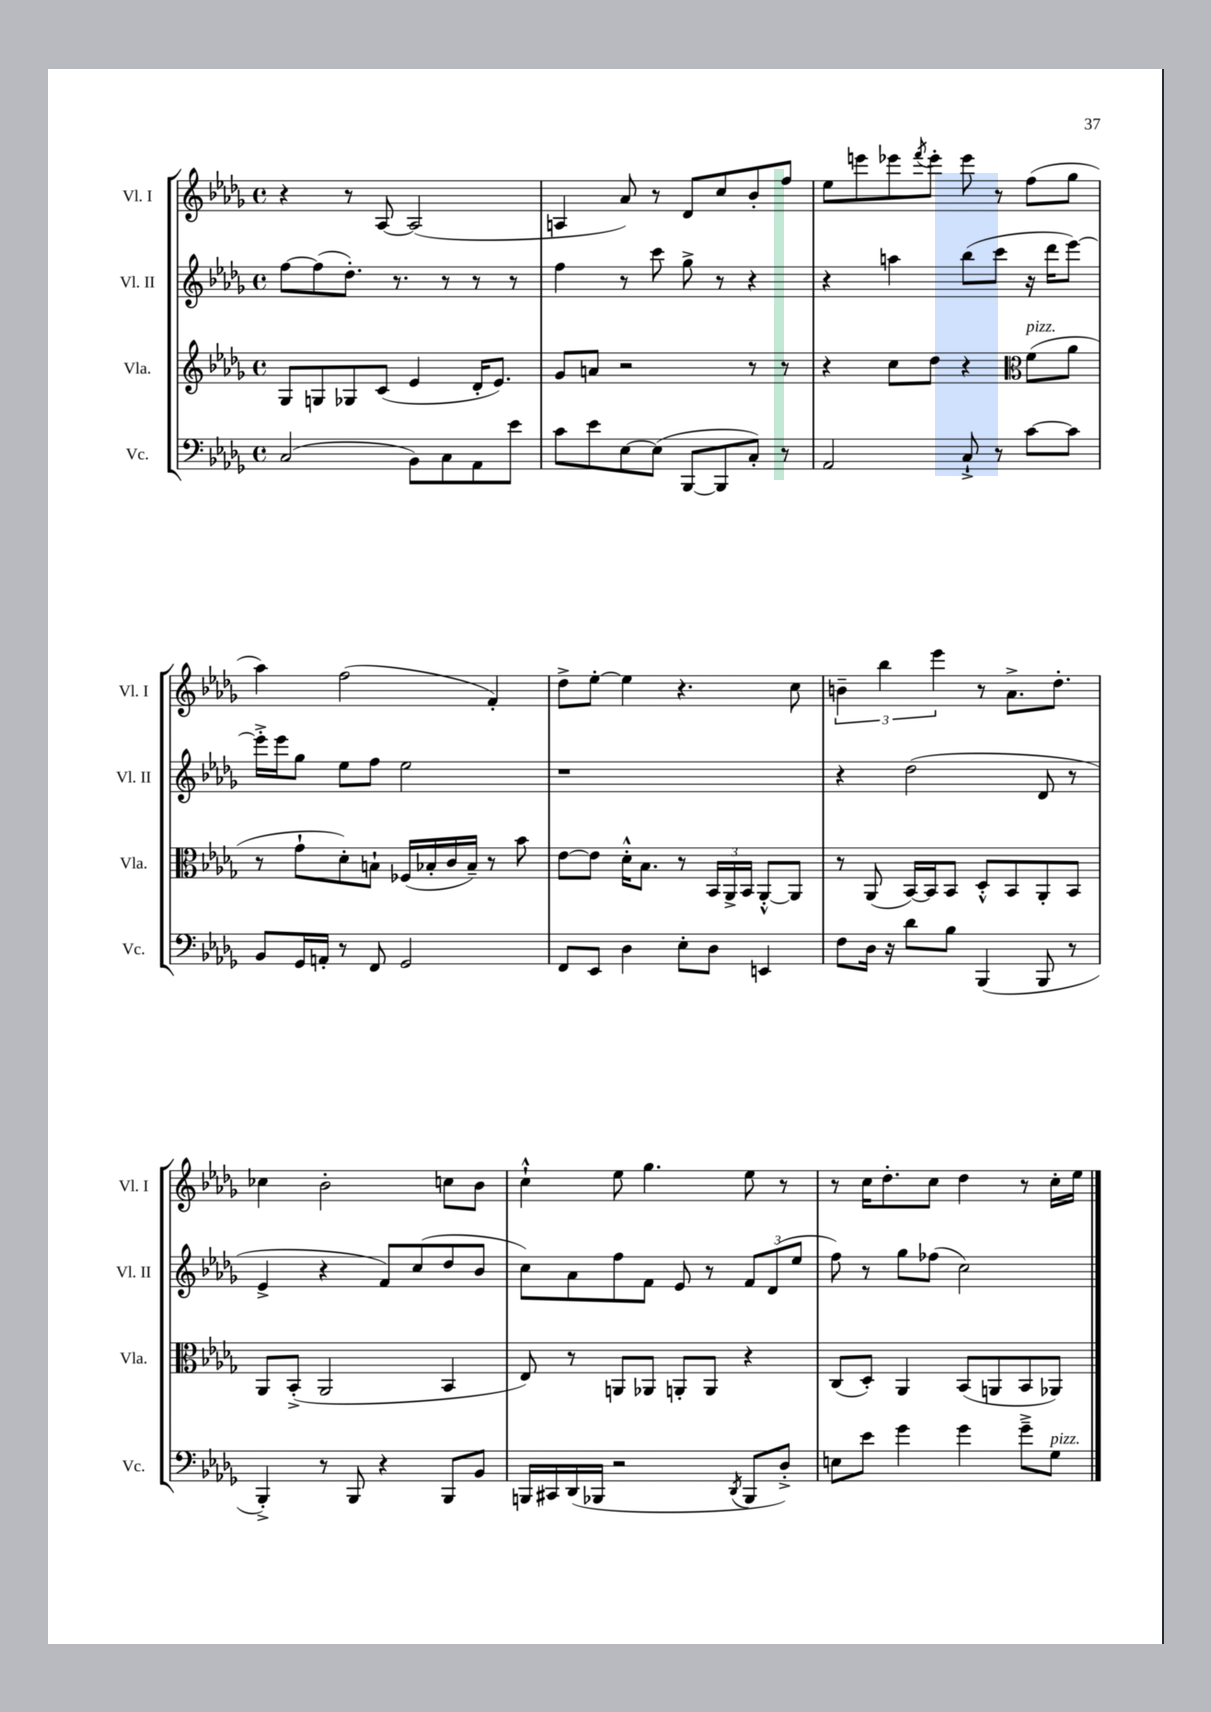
<<
\new StaffGroup <<
\new Staff = "s0" \with { instrumentName = "Vl. I" shortInstrumentName = "Vl. I" } {
    \clef treble \key des \major \defaultTimeSignature \time 4/4
    r4 r8 aes8~ aes2( |
    a4 aes'8) r8 des'8 c''8 bes'8-. f''8 |
    ees''8 e'''8 ees'''8 \acciaccatura { f'''8 } ees'''8-. ees'''8 r8 f''8( ges''8 |
    aes''4) f''2( f'4-.) |
    des''8-> ees''8~-. ees''4 r4. c''8 |
    \tuplet 3/2 { b'4-- bes''4 ees'''4 } r8 aes'8.-> des''8.-. |
    ces''4 bes'2-. c''8 bes'8 |
    c''4-!-^ ees''8 ges''4. ees''8 r8 |
    r8 c''16 des''8.-. c''8 des''4 r8 c''16-. ees''16 \bar "|." |
}
\new Staff = "s1" \with { instrumentName = "Vl. II" shortInstrumentName = "Vl. II" } {
    \clef treble \key des \major \defaultTimeSignature \time 4/4
    f''8~ f''8( des''8.-.) r8. r8 r8 r8 |
    f''4 r8 c'''8 ges''8-> r8 r4 |
    r4 a''4 bes''8( c'''8 r16 des'''16 ees'''8~) |
    ees'''16-.-> ees'''16 ges''8 ees''8 f''8 ees''2 |
    r1 |
    r4 des''2( des'8 r8 |
    ees'4-> r4 f'8) c''8( des''8 bes'8 |
    c''8) aes'8 f''8 f'8 ees'8 r8 \tuplet 3/2 { f'8 des'8( ees''8 } |
    f''8) r8 ges''8 fes''8( c''2) \bar "|." |
}
\new Staff = "s2" \with { instrumentName = "Vla." shortInstrumentName = "Vla." } {
    \clef treble \key des \major \defaultTimeSignature \time 4/4
    ges8 g8 ges8 c'8( ees'4 des'16-. ees'8.) |
    ges'8 a'8 r2 r8 r8 |
    r4 c''8 des''8 r4 \clef alto f'8^\markup { \italic "pizz." }( aes'8 |
    r8 ges'8-! des'8-.) b8-! fes16( bes16-. c'16 bes16--) r8 bes'8 |
    ees'8~ ees'8 des'16-.-^ bes8. r8 \tuplet 3/2 { bes,16 aes,16-> bes,16 } aes,8~-.-^ aes,8 |
    r8 aes,8( bes,16~) bes,16 bes,8 des8-.-^ bes,8 aes,8-. bes,8 |
    aes,8 bes,8-.->( aes,2 bes,4 |
    ees8) r8 a,8 aes,8 a,8-. a,8 r4 |
    c8( des8-.) aes,4 bes,8( a,8 bes,8 aes,8) \bar "|." |
}
\new Staff = "s3" \with { instrumentName = "Vc." shortInstrumentName = "Vc." } {
    \clef bass \key des \major \defaultTimeSignature \time 4/4
    c2( bes,8) c8 aes,8 ees'8 |
    c'8 ees'8 ees8~ ees8( bes,,8~ bes,,8 c8-.) r8 |
    aes,2 c8-!-> r8 c'8~ c'8 |
    bes,8 ges,16 a,16-. r8 f,8 ges,2 |
    f,8 ees,8 des4 ees8-. des8 e,4 |
    f8 des16 r16 des'8 bes8 bes,,4( bes,,8 r8 |
    bes,,4-.->) r8 bes,,8 r4 bes,,8 bes,8 |
    b,,16 cis,16 des,16( bes,,16 r2 \acciaccatura { des,8 } bes,,8 des8-.->) |
    e8 ees'8 ges'4 ges'4 ges'8---> ges8^\markup { \italic "pizz." } \bar "|." |
}
>>
>>
\layout { \context { \Score \remove "Bar_number_engraver" } }
